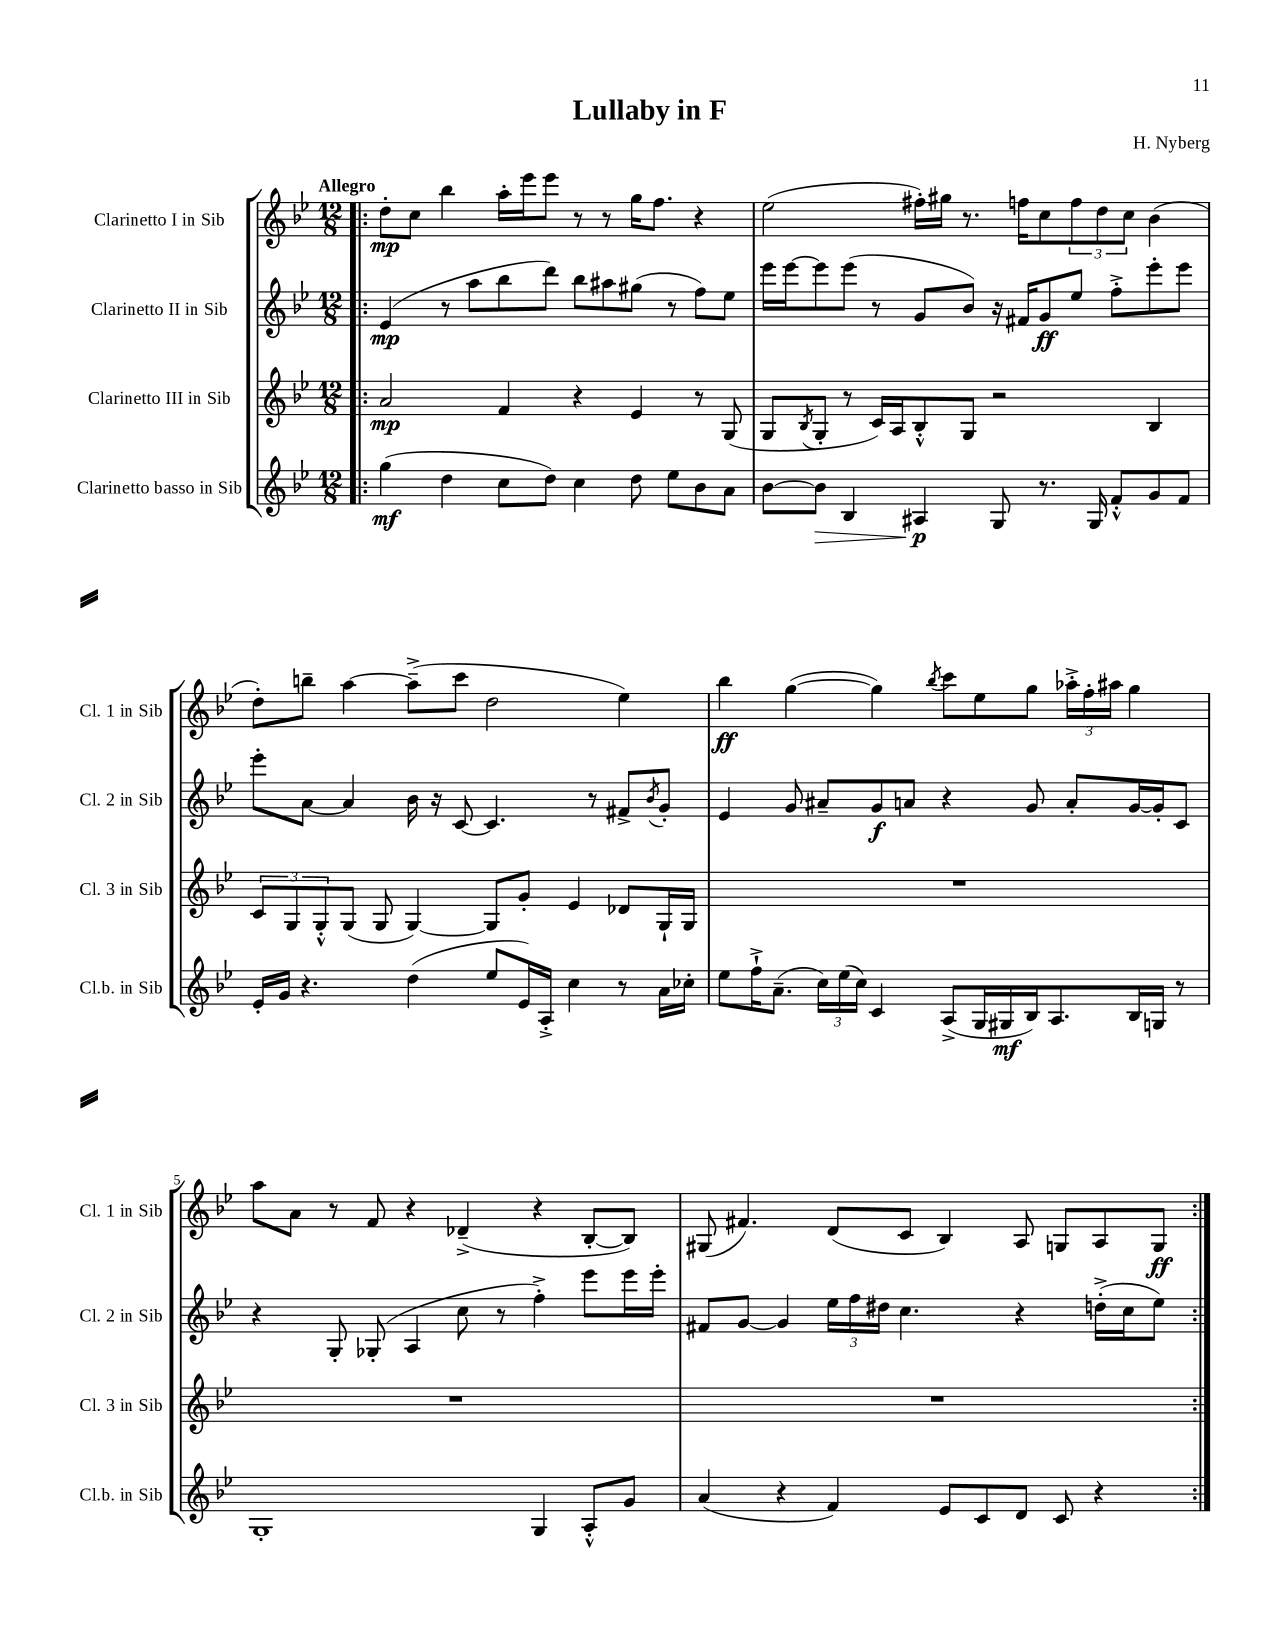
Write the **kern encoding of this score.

**kern	**kern	**kern	**kern
*staff4	*staff3	*staff2	*staff1
*clefG2	*clefG2	*clefG2	*clefG2
*k[b-e-]	*k[b-e-]	*k[b-e-]	*k[b-e-]
*M12/8	*M12/8	*M12/8	*M12/8
=!|:	=!|:	=!|:	=!|:
(4gg	2a	(4e-	8dd'
.	.	.	8cc
4dd	.	8r	4bb-
.	.	8aa	.
8cc	4f	8bb-	16aa'
.	.	.	16eee-
8dd)	.	8ddd)	8eee-
4cc	4r	8bb-	8r
.	.	8aa#	8r
8dd	4e-	(8gg#	16gg
.	.	.	8.ff
8ee-	.	8r	.
8b-	8r	8ff)	4r
8a	(8G	8ee-	.
=	=	=	=
[8b-	8G	16eee-	(2ee-
.	.	[16eee-	.
.	8qB-	.	.
8b-]	8G'	8eee-]	.
4B-	8r	(8eee-	.
.	16c)	8r	.
.	16A	.	.
4A#	8B-'^^	8g	16ff#')
.	.	.	16gg#
.	8G	8b-)	8.r
8G	2r	16r	.
.	.	16f#	16ff
8.r	.	8g	8cc
.	.	8ee-	12ff
16G	.	.	.
.	.	.	12dd
8f'^^	.	8ff'^	.
.	.	.	12cc
8g	4B-	8eee-'	(4b-
8f	.	8eee-	.
=	=	=	=
16e-'	12c	8eee-'	8dd')
16g	.	.	.
.	12G	.	.
4.r	.	[8a	8bb~
.	12G'^^	.	.
.	(8G	4a]	[4aa
.	8G	.	.
(4dd	[4G)	16b-	(8aa~^]
.	.	16r	.
.	.	[8c	8ccc
8ee-	8G]	4.c]	2dd
16e-)	8g'	.	.
16A'^	.	.	.
4cc	4e-	.	.
.	.	8r	.
8r	8d-	8f#^	4ee-)
.	.	8qb-	.
16a	16G`	8g'	.
16cc-'	16G	.	.
=	=	=	=
8ee-	1.r	4e-	4bb-
16ff`^	.	.	.
(8.a~	.	.	.
.	.	8g	([4gg
24cc)	.	8a#~	.
(24ee-	.	.	.
24cc)	.	.	.
4c	.	8g	4gg])
.	.	8a	.
.	.	.	8qbb-
(8A^	.	4r	8ccc
16G	.	.	8ee-
16G#	.	.	.
16B-)	.	8g	8gg
8.A	.	.	.
.	.	8a'	24aa-'^
.	.	.	24ff'
.	.	.	24aa#
16B-	.	[16g	4gg
16G	.	16g']	.
8r	.	8c	.
=	=	=	=
1G'	1.r	4r	8aa
.	.	.	8a
.	.	8G'	8r
.	.	(8G-'	8f
.	.	4A	4r
.	.	8cc	(4d-~^
.	.	8r	.
4G	.	4ff'^)	4r
8A'^^	.	8eee-	[8B-'
8g	.	16eee-	8B-])
.	.	16eee-'	.
=	=	=	=
(4a	1.r	8f#	(8G#
.	.	[8g	4.f#)
4r	.	4g]	.
4f)	.	24ee-	(8d
.	.	24ff	.
.	.	24dd#	.
.	.	4.cc	8c
8e-	.	.	4B-)
8c	.	.	.
8d	.	4r	8A
8c	.	.	8G
4r	.	(16dd'^	8A
.	.	16cc	.
.	.	8ee-)	8G
==:|!	==:|!	==:|!	==:|!
*-	*-	*-	*-
